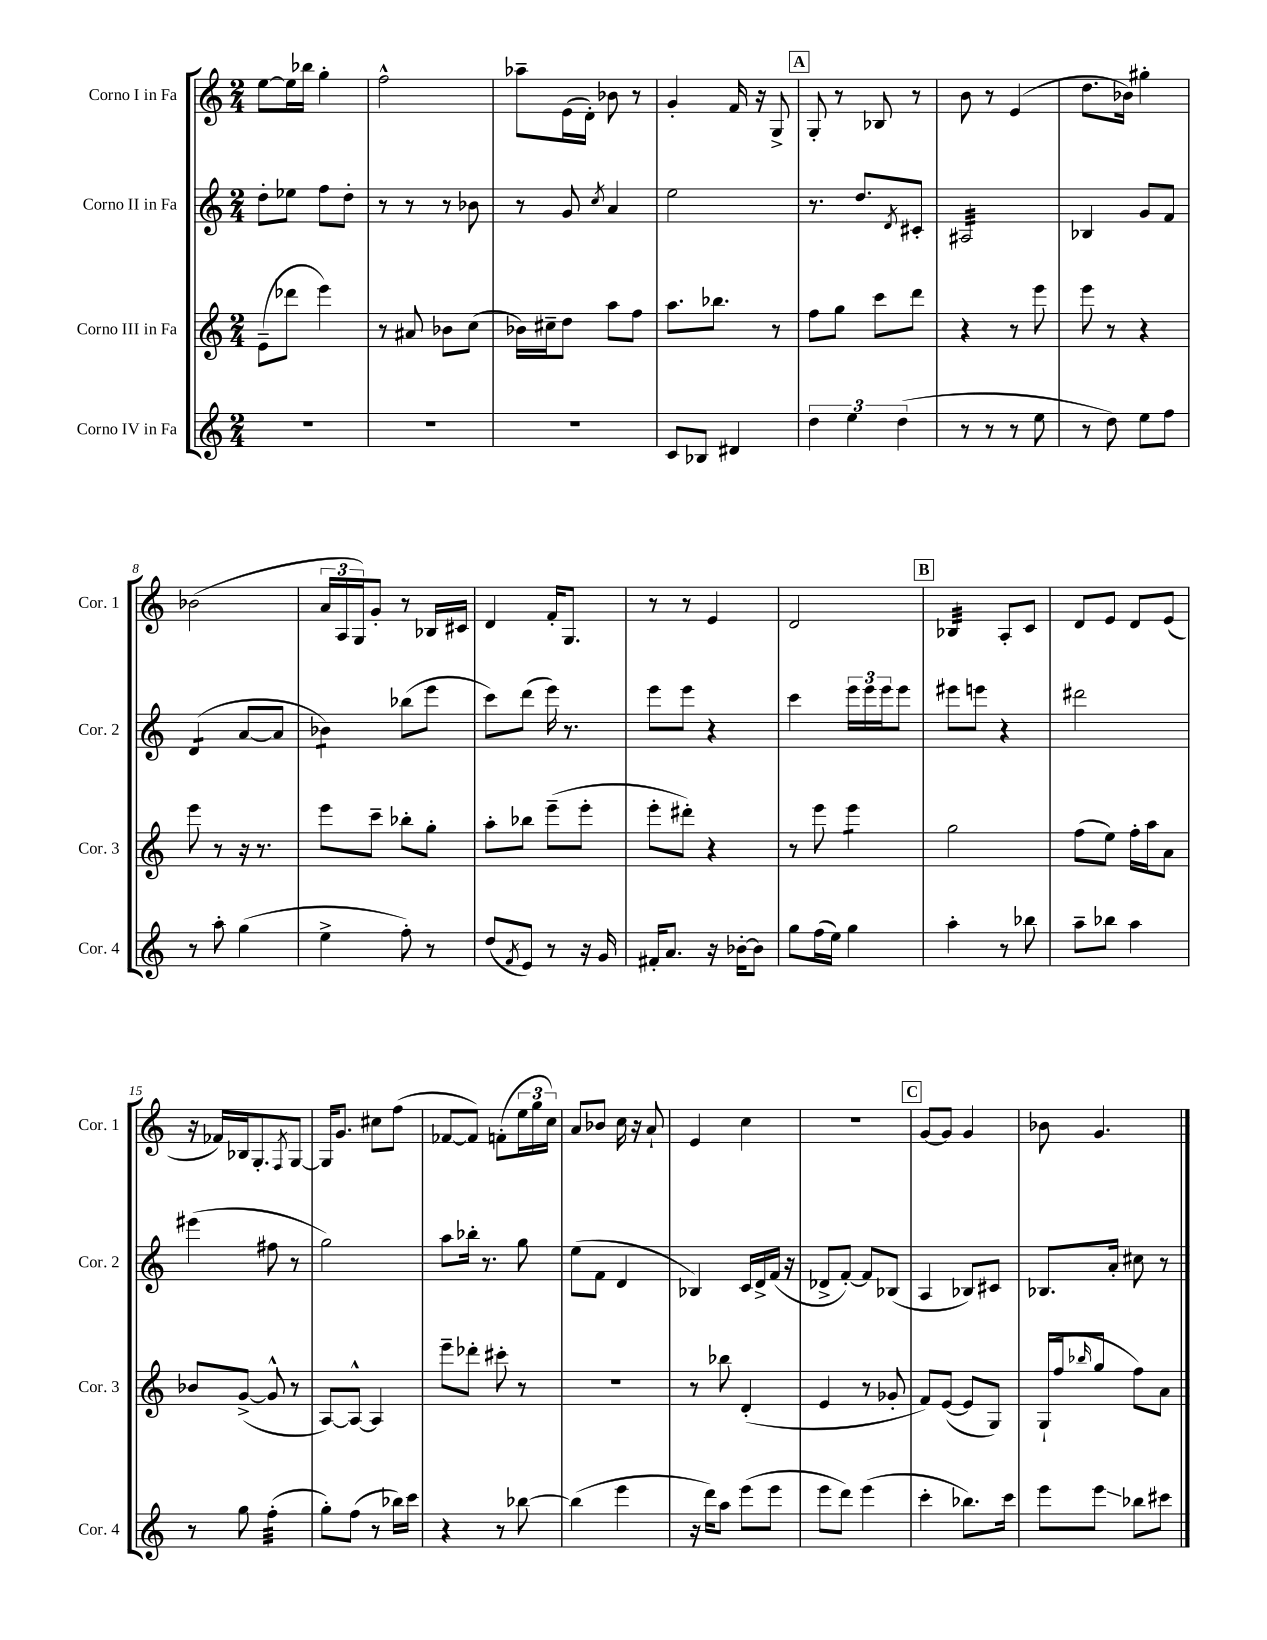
<<
\new StaffGroup <<
\new Staff = "s0" \with { instrumentName = "Corno I in Fa" shortInstrumentName = "Cor. 1" } {
    \clef treble \key c \major \numericTimeSignature \time 2/4
    e''8~ e''16 bes''16 g''4-. |
    f''2-^ |
    aes''8-- e'16( d'16-.) bes'8 r8 |
    g'4-. f'16 r16 g8-> |
    \mark \markup { \box "A" } g8-. r8 bes8 r8 |
    b'8 r8 e'4( |
    d''8. bes'16) gis''4-. |
    bes'2( |
    \tuplet 3/2 { a'16 a16 g16) } g'8-. r8 bes16 cis'16 |
    d'4 f'16-. g8. |
    r8 r8 e'4 |
    d'2 |
    \mark \markup { \box "B" } bes4:32 a8-. c'8 |
    d'8 e'8 d'8 e'8( |
    r16 fes'16) bes16 g8.-. \acciaccatura { f8 } g8~ |
    g16 g'8. cis''8 f''8( |
    fes'8~ fes'8) f'8-.( \tuplet 3/2 { e''16 g''16 c''16) } |
    a'8 bes'8 c''16 r16 a'8-! |
    e'4 c''4 |
    r2 |
    \mark \markup { \box "C" } g'8~ g'8 g'4 |
    bes'8 g'4. \bar "|." |
}
\new Staff = "s1" \with { instrumentName = "Corno II in Fa" shortInstrumentName = "Cor. 2" } {
    \clef treble \key c \major \numericTimeSignature \time 2/4
    d''8-. ees''8 f''8 d''8-. |
    r8 r8 r8 bes'8 |
    r8 g'8 \acciaccatura { c''8 } a'4 |
    e''2 |
    \mark \markup { \box "A" } r8. d''8. \acciaccatura { d'8 } cis'8-. |
    ais2:32 |
    bes4 g'8 f'8 |
    d'4:8( a'8~ a'8 |
    bes'4:8) bes''8( e'''8 |
    c'''8) d'''8( e'''16) r8. |
    e'''8 e'''8 r4 |
    c'''4 \tuplet 3/2 { e'''16 e'''16 e'''16 } e'''8 |
    \mark \markup { \box "B" } eis'''8 e'''8 r4 |
    dis'''2 |
    eis'''4( fis''8 r8 |
    g''2) |
    a''8 bes''16-. r8. g''8 |
    e''8( f'8 d'4 |
    bes4) c'16 d'16-> f'16( r16 |
    des'8-> f'8~-.) f'8 bes8( |
    \mark \markup { \box "C" } a4 bes8) cis'8 |
    bes8. a'16-. cis''8 r8 \bar "|." |
}
\new Staff = "s2" \with { instrumentName = "Corno III in Fa" shortInstrumentName = "Cor. 3" } {
    \clef treble \key c \major \numericTimeSignature \time 2/4
    e'8--( des'''8 e'''4) |
    r8 ais'8 bes'8 c''8( |
    bes'16) cis''16-- d''8 a''8 f''8 |
    a''8. bes''8. r8 |
    \mark \markup { \box "A" } f''8 g''8 c'''8 d'''8 |
    r4 r8 e'''8 |
    e'''8 r8 r4 |
    e'''8 r8 r16 r8. |
    e'''8 c'''8-- bes''8-. g''8-. |
    a''8-. bes''8 e'''8--( e'''8-. |
    e'''8-. dis'''8-.) r4 |
    r8 e'''8 e'''4:8 |
    \mark \markup { \box "B" } g''2 |
    f''8( e''8) f''16-. a''16 a'8 |
    bes'8 g'8~->( g'8-^ r8 |
    a8~) a8~-^ a4 |
    e'''8-- des'''8-. cis'''8-. r8 |
    r2 |
    r8 bes''8 d'4-.( |
    e'4 r8 ges'8-. |
    \mark \markup { \box "C" } f'8) e'8~( e'8 g8) |
    g16-!( f''16 \grace { bes''16 } g''8 f''8) a'8 \bar "|." |
}
\new Staff = "s3" \with { instrumentName = "Corno IV in Fa" shortInstrumentName = "Cor. 4" } {
    \clef treble \key c \major \numericTimeSignature \time 2/4
    R2 |
    R2 |
    R2 |
    c'8 bes8 dis'4 |
    \mark \markup { \box "A" } \tuplet 3/2 { d''4 e''4 d''4( } |
    r8 r8 r8 e''8 |
    r8 d''8) e''8 f''8 |
    r8 a''8-. g''4( |
    e''4-> f''8-.) r8 |
    d''8( \acciaccatura { f'8 } e'8) r8 r16 g'16 |
    fis'16-. a'8. r16 bes'16~-. bes'8 |
    g''8 f''16( e''16) g''4 |
    \mark \markup { \box "B" } a''4-. r8 bes''8 |
    a''8-- bes''8 a''4 |
    r8 g''8 f''4:32-.( |
    g''8-.) f''8( r8 bes''16) c'''16 |
    r4 r8 bes''8~ |
    bes''4( e'''4 |
    r16 d'''16) a''8 e'''8( e'''8 |
    e'''8 d'''8) e'''4( |
    \mark \markup { \box "C" } c'''4-. bes''8.) c'''16 |
    e'''8 e'''8\glissando bes''8 cis'''8 \bar "|." |
}
>>
>>
